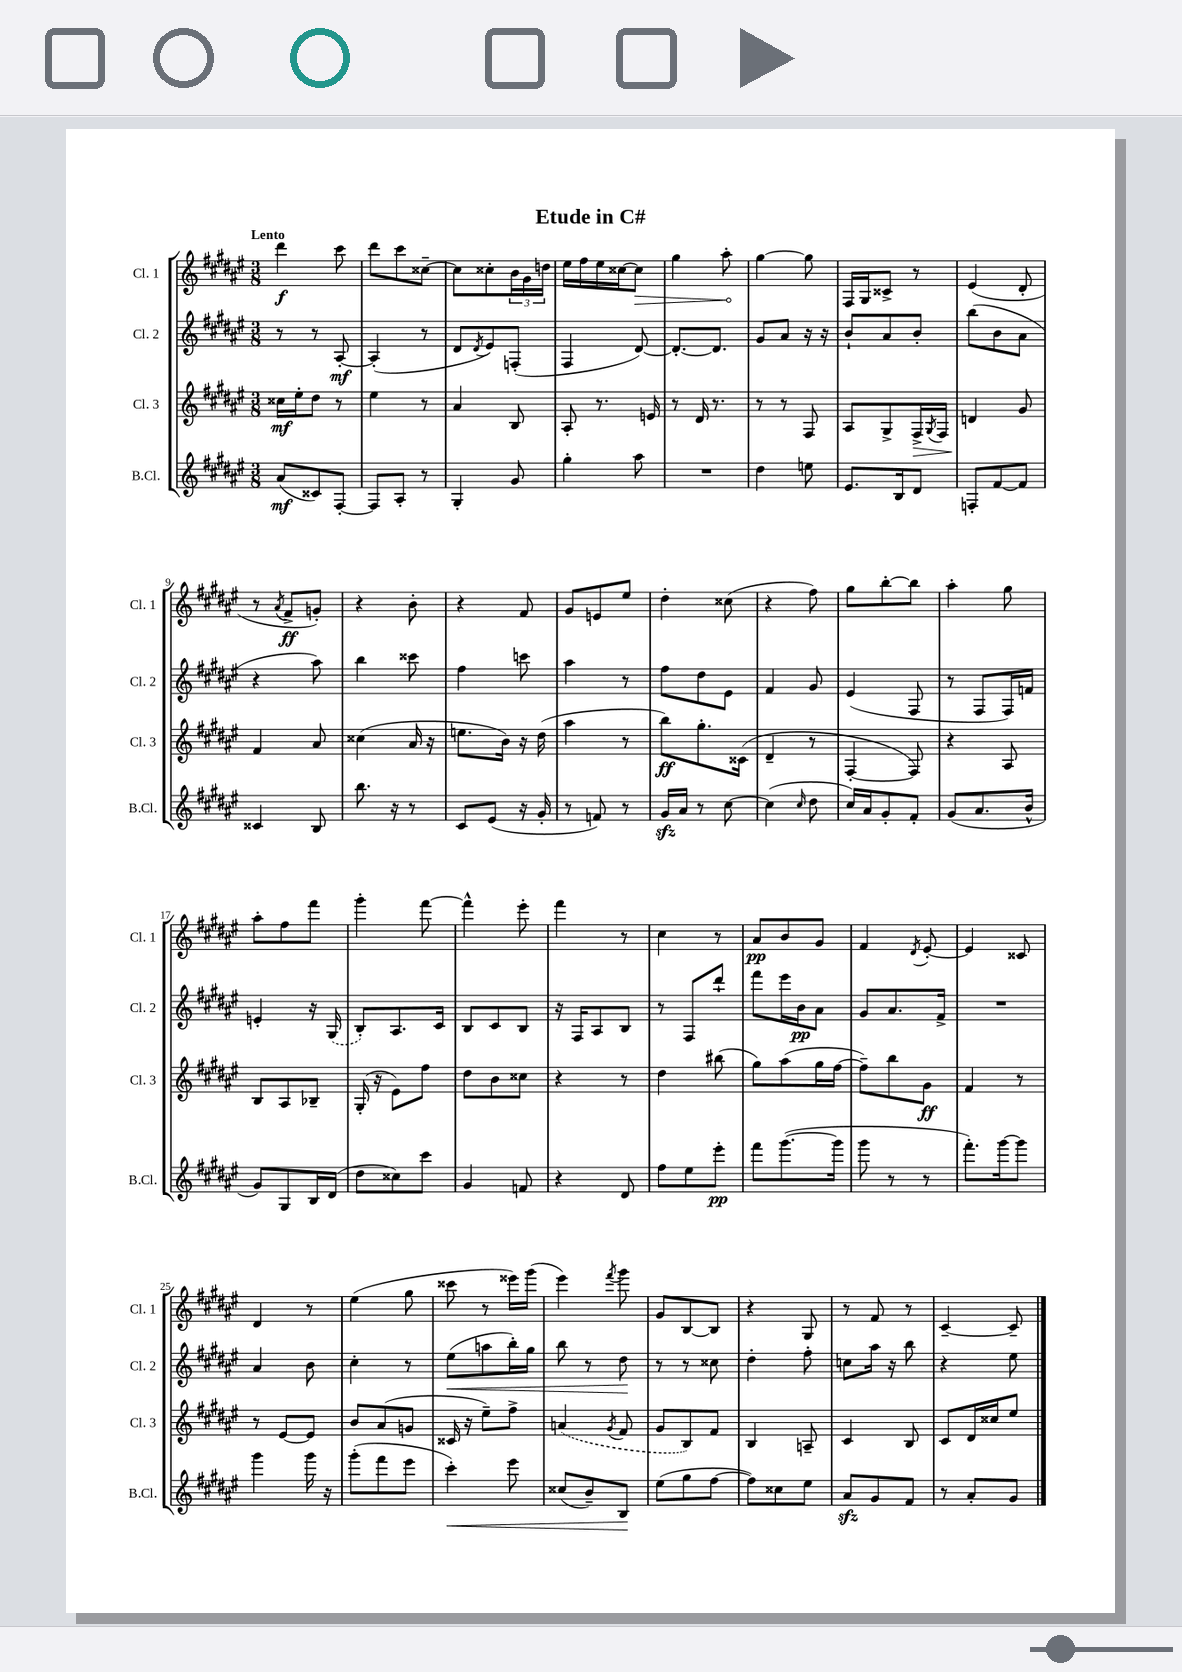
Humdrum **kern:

**kern	**dynam	**kern	**dynam	**kern	**dynam	**kern	**dynam
*part4	*part4	*part3	*part3	*part2	*part2	*part1	*part1
*staff4	*staff4	*staff3	*staff3	*staff2	*staff2	*staff1	*staff1
*I"B.Cl.	*	*I"Cl. 3	*	*I"Cl. 2	*	*I"Cl. 1	*
*I'B.Cl.	*	*I'Cl. 3	*	*I'Cl. 2	*	*I'Cl. 1	*
*clefG2	*	*clefG2	*	*clefG2	*	*clefG2	*
*k[f#c#g#d#a#e#]	*	*k[f#c#g#d#a#e#]	*	*k[f#c#g#d#a#e#]	*	*k[f#c#g#d#a#e#]	*
*M3/8	*	*M3/8	*	*M3/8	*	*M3/8	*
=1	=1	=1	=1	=1	=1	=1	=1
!	!	!	!	!	!	!LO:TX:a:B:t=Lento	!
(8a#/L	mf	16cc##X\LL	mf	8r	.	4ddd#\	f
.	.	16ee#'\J	.	.	.	.	.
8c##X/)	.	8dd#\J	.	8r	.	.	.
[8F#'/J	.	8r	.	[8A#'/	mf	8ccc#\	.
=2	=2	=2	=2	=2	=2	=2	=2
8F#/L]	.	4ee#\	.	(4A#'/]	.	8ddd#\L	.
8A#'/J	.	.	.	.	.	8ccc#\	.
8r	.	8r	.	8r	.	[8cc##X~\J	.
=3	=3	=3	=3	=3	=3	=3	=3
4G#'/	.	4a#/	.	8d#/L	.	8cc##\L]	.
.	.	.	.	8qd#/	.	.	.
.	.	.	.	8e#/)	.	8cc##X'\	.
8g#/	.	8B/	.	(8Fn'/J	.	24b\L	.
.	.	.	.	.	.	24g#\	.
.	.	.	.	.	.	24ddn\JJ	.
=4	=4	=4	=4	=4	=4	=4	=4
4gg#'\	.	8A#'/	.	4F#/	.	16ee#\LL	.
.	.	.	.	.	.	16ff#\	.
.	.	8.r	.	.	.	16ee#\	.
.	.	.	.	.	.	[16cc##X\J	.
!	!	!	!	!	!	!	!LO:HP:b
8aa#\	.	.	.	[8d#/)	.	8cc##\J]	>
.	.	16en/	.	.	.	.	.
=5	=5	=5	=5	=5	=5	=5	=5
4.r	.	8r	.	8.d#'/L_	.	4gg#\	.
.	.	16d#/	.	.	.	.	.
.	.	8.r	.	8.d#/J]	.	.	.
.	.	.	.	.	.	8aa#'\	.
.	.	.	.	.	.	.	]
=6	=6	=6	=6	=6	=6	=6	=6
4dd#\	.	8r	.	8g#/L	.	[4gg#\	.
.	.	8r	.	8a#/J	.	.	.
8een\	.	8F#/	.	16r	.	8gg#\]	.
.	.	.	.	16r	.	.	.
=7	=7	=7	=7	=7	=7	=7	=7
8.e#/L	.	8A#/L	.	8b`/L	.	16F#/LL	.
.	.	.	.	.	.	16G#/J	.
.	.	8G#^/	.	8a#/	.	8c##X^/J	.
16B/k	.	.	.	.	.	.	.
!	!	!	!LO:HP:b	!	!	!	!
8d#/J	.	16F#^/L	>	8b'/J	.	8r	.
.	.	8qG#/	.	.	.	.	.
.	.	16F#/JJ	.	.	.	.	.
=8	=8	=8	=8	=8	=8	=8	=8
8Fn'/L	.	4dn/	.	(8bb\L	.	(4e#/	.
[8f#/	.	.	.	8b\	.	.	.
8f#/J]	.	8g#/	]	8a#\J	.	8d#'/	.
!!LO:LB:g=z
=9	=9	=9	=9	=9	=9	=9	=9
4c##X/	.	4f#/	.	4r	.	8r	.
.	.	.	.	.	.	8qa#/	.
.	.	.	.	.	.	8f#^/L	ff
8B/	.	8a#/	.	8aa#\)	.	8gn'/J)	.
=10	=10	=10	=10	=10	=10	=10	=10
8.bb\	.	(4cc##X\	.	4bb\	.	4r	.
16r	.	.	.	.	.	.	.
8r	.	16a#/	.	8ccc##X\	.	8b'\	.
.	.	16r	.	.	.	.	.
=11	=11	=11	=11	=11	=11	=11	=11
8c#/L	.	8.een\L	.	4ff#\	.	4r	.
(8e#/J	.	.	.	.	.	.	.
.	.	16b\Jk)	.	.	.	.	.
16r	.	16r	.	8cccn\	.	8f#/	.
16g#'/	.	(16dd#\	.	.	.	.	.
=12	=12	=12	=12	=12	=12	=12	=12
8r	.	4aa#\	.	4aa#\	.	8g#/L	.
8fn/)	.	.	.	.	.	8en/	.
8r	.	8r	.	8r	.	8ee#/J	.
=13	=13	=13	=13	=13	=13	=13	=13
16g#zz/LL	.	8bb\L)	ff	8ff#\L	.	4dd#'\	.
16a#/JJ	.	.	.	.	.	.	.
8r	.	8.gg#'\	.	8dd#\	.	.	.
[8cc#\	.	.	.	8e#\J	.	(8cc##X\	.
.	.	(16c##X\Jk	.	.	.	.	.
=14	=14	=14	=14	=14	=14	=14	=14
(4cc#\]	.	4d#~/	.	4f#/	.	4r	.
16qqcc#/	.	.	.	.	.	.	.
8dd#\	.	8r	.	8g#/	.	8ff#\)	.
=15	=15	=15	=15	=15	=15	=15	=15
16cc#/LL)	.	[4F#'/	.	(4e#/	.	8gg#\L	.
16a#/J	.	.	.	.	.	.	.
8g#'/	.	.	.	.	.	[8bb'\	.
8f#'/J	.	8F#/])	.	8F#/	.	8bb\J]	.
=16	=16	=16	=16	=16	=16	=16	=16
(8g#/L	.	4r	.	8r	.	4aa#'\	.
8.a#/	.	.	.	8F#/L	.	.	.
.	.	8A#/	.	16F#/L)	.	8gg#\	.
16b^^/Jk	.	.	.	16fn/JJ	.	.	.
!!LO:LB:g=z
=17	=17	=17	=17	=17	=17	=17	=17
8g#/L)	.	8B/L	.	4en'/	.	8aa#'\L	.
8G#/	.	8A#/	.	.	.	8ff#\	.
16B/L	.	8B-X~/J	.	16r	.	8fff#\J	.
(16d#/JJ	.	.	.	(16G#/	.	.	.
=18	=18	=18	=18	=18	=18	=18	=18
8dd#\L	.	(16G#'/	.	8B'/L)	.	4ggg#'\	.
.	.	16r	.	.	.	.	.
8cc##X\)	.	8e#\L)	.	8.A#/	.	.	.
8ccc#\J	.	8ff#\J	.	.	.	[8fff#\	.
.	.	.	.	16c#/Jk	.	.	.
=19	=19	=19	=19	=19	=19	=19	=19
4g#/	.	8dd#\L	.	8B/L	.	4fff#^^\]	.
.	.	8b\	.	8c#/	.	.	.
8fn/	.	8cc##X\J	.	8B/J	.	8eee#'\	.
=20	=20	=20	=20	=20	=20	=20	=20
4r	.	4r	.	16r	.	4fff#\	.
.	.	.	.	16F#/KL	.	.	.
.	.	.	.	8A#/	.	.	.
8d#/	.	8r	.	8B/J	.	8r	.
=21	=21	=21	=21	=21	=21	=21	=21
8ff#\L	.	4dd#\	.	8r	.	4cc#\	.
8ee#\	.	.	.	8F#/L	.	.	.
8eee#'\J	pp	(8bb#X\	.	8ddd#`/J	.	8r	.
=22	=22	=22	=22	=22	=22	=22	=22
8fff#\L	.	8gg#\L)	.	8fff#\L	.	8a#/L	pp
([8.ggg#\	.	(8aa#\	.	16eee#\L	.	8b/	.
.	.	.	.	16b\J	pp	.	.
.	.	16gg#\L	.	8a#\J	.	8g#/J	.
16ggg#\Jk]	.	[16ff#\JJ	.	.	.	.	.
=23	=23	=23	=23	=23	=23	=23	=23
8ggg#\	.	8ff#~\L])	.	8g#/L	.	4f#/	.
8r	.	8bb\	.	8.a#/	.	.	.
.	.	.	.	.	.	8qd#/	.
8r	.	8g#\J	ff	.	.	[8e#'/	.
.	.	.	.	16f#^/Jk	.	.	.
=24	=24	=24	=24	=24	=24	=24	=24
8.fff#'\L)	.	4f#/	.	4.r	.	4e#/]	.
[16ggg#\k	.	.	.	.	.	.	.
8ggg#\J]	.	8r	.	.	.	8c##X/	.
!!LO:LB:g=z
=25	=25	=25	=25	=25	=25	=25	=25
4ggg#\	.	8r	.	4a#/	.	4d#/	.
.	.	[8e#/L	.	.	.	.	.
16ggg#\	.	8e#/J]	.	8b\	.	8r	.
16r	.	.	.	.	.	.	.
=26	=26	=26	=26	=26	=26	=26	=26
(8ggg#'\L	.	8b/L	.	4cc#'\	.	(4ee#\	.
8fff#\	.	(8a#/	.	.	.	.	.
8eee#\J	.	8gn/J	.	8r	.	8gg#\	.
=27	=27	=27	=27	=27	=27	=27	=27
!	!LO:HP:b	!	!	!	!LO:HP:b	!	!
4ccc#'\)	<	16c##X/	.	(8ee#\L	<	8ccc##X\	.
.	.	16r	.	.	.	.	.
.	.	8ee#~\L)	.	8aan\	.	8r	.
8eee#\	.	8ff#^\J	.	16bb'\L)	.	16eee##X\LL)	.
.	.	.	.	16gg#\JJ	.	(16ggg#\JJ	.
=28	=28	=28	=28	=28	=28	=28	=28
(8cc##X/L	.	(4an/	.	8bb\	.	4eee#\)	.
8b~/)	.	.	.	8r	.	.	.
.	.	8qg#/	.	.	.	8qfff#/	.
8B/J	.	8f#/	.	8dd#\	.	8ggg#\	.
.	[	.	.	.	[	.	.
=29	=29	=29	=29	=29	=29	=29	=29
(8ee#\L	.	8g#/L	.	8r	.	8g#/L	.
8gg#\	.	8B/)	.	8r	.	[8B/	.
[8ff#\J	.	8f#/J	.	8cc##X\	.	8B/J]	.
=30	=30	=30	=30	=30	=30	=30	=30
8ff#\L])	.	4B/	.	4dd#'\	.	4r	.
8cc##X\	.	.	.	.	.	.	.
8ee#\J	.	8An~/	.	8ff#'\	.	8G#/	.
=31	=31	=31	=31	=31	=31	=31	=31
8a#zz/L	.	4c#/	.	8ccn\L	.	8r	.
8g#/	.	.	.	16aa#\Jk	.	8f#/	.
.	.	.	.	16r	.	.	.
8f#/J	.	8B/	.	8bb\	.	8r	.
=32	=32	=32	=32	=32	=32	=32	=32
8r	.	8c#/L	.	4r	.	[4c#~/	.
8a#'/L	.	16d#/L	.	.	.	.	.
.	.	16cc##X/J	.	.	.	.	.
8g#/J	.	8ee#/J	.	8ee#\	.	8c#~/]	.
==	==	==	==	==	==	==	==
*-	*-	*-	*-	*-	*-	*-	*-
